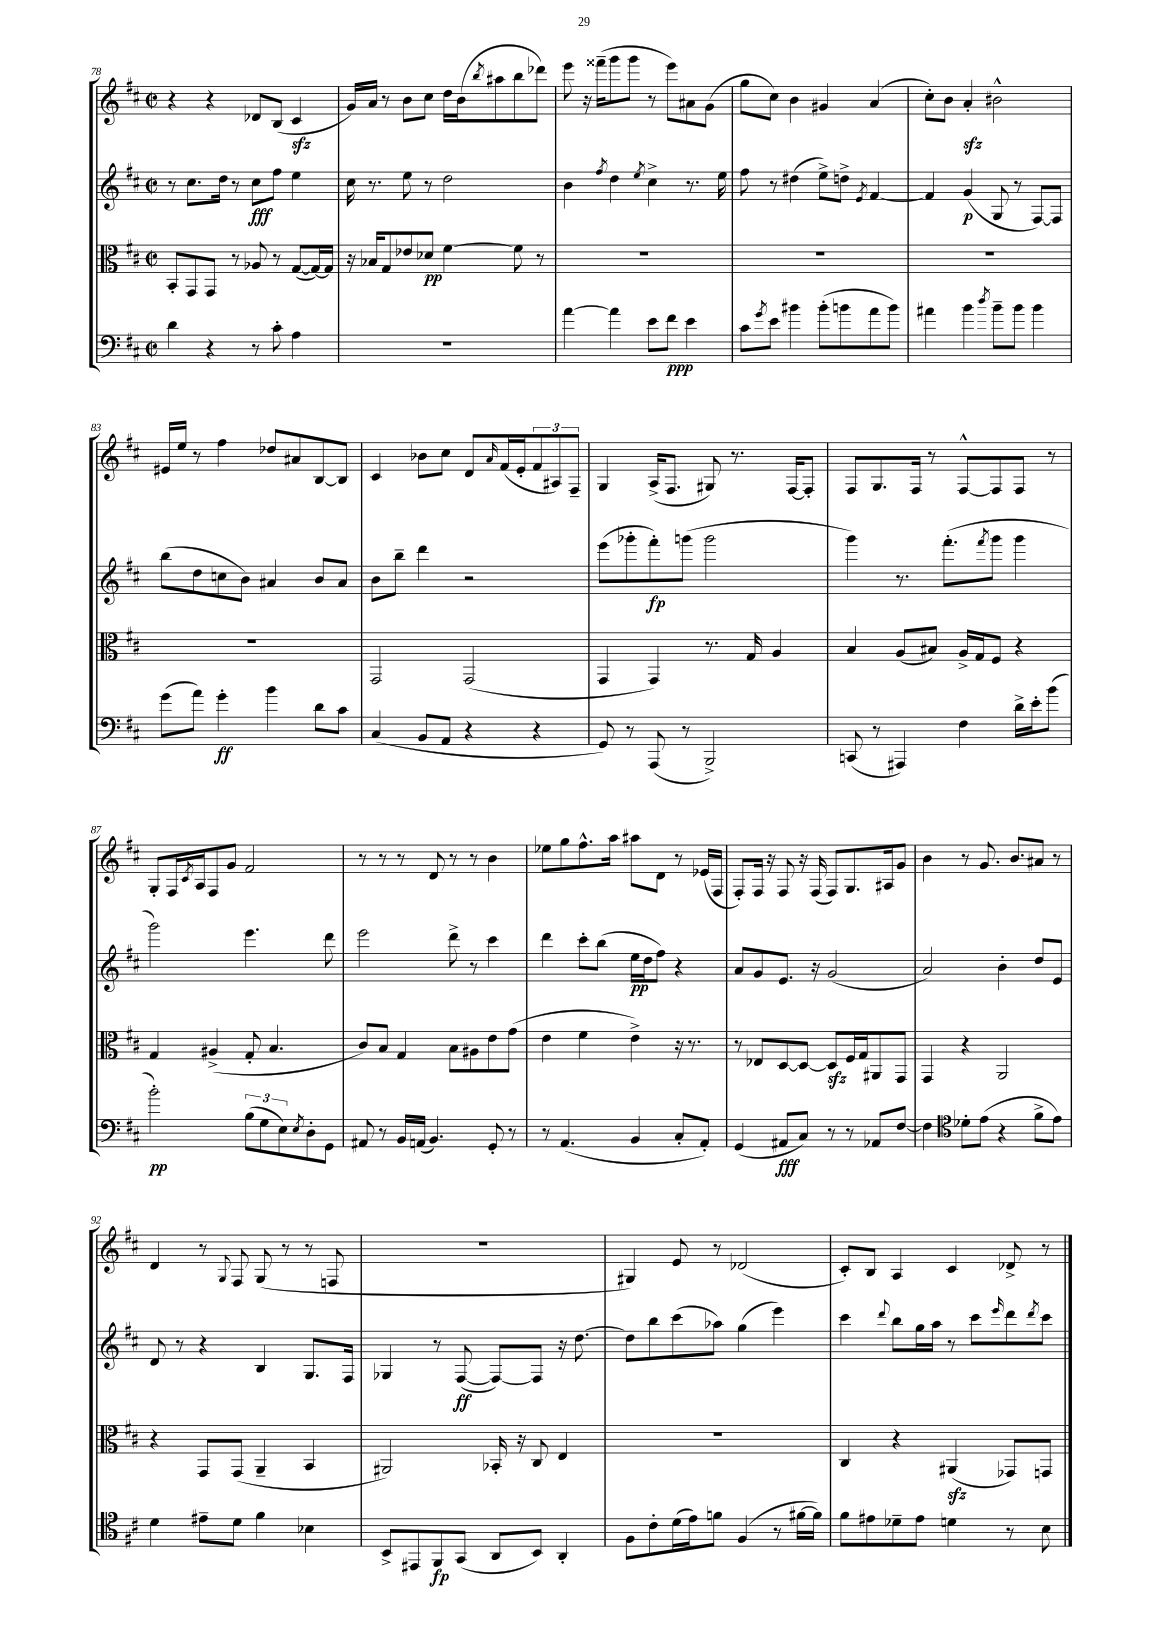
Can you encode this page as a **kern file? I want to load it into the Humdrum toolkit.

**kern	**kern	**kern	**kern
*staff4	*staff3	*staff2	*staff1
*clefF4	*clefC3	*clefG2	*clefG2
*k[f#c#]	*k[f#c#]	*k[f#c#]	*k[f#c#]
*M2/2	*M2/2	*M2/2	*M2/2
*met(c|)	*met(c|)	*met(c|)	*met(c|)
4d\	8BB'/L	8r	4r
.	8GG/	8.cc#\L	.
4r	8GG/J	.	4r
.	.	16dd\Jk	.
.	8r	8r	.
8r	8A-/	8cc#\L	8d-/L
8c#'\	8r	8ff#\J	(8B/J
4A\	([8G/L	4ee\	4c#/
.	16G/_L)	.	.
.	16G/]JJ	.	.
=	=	=	=
1r	16r	16cc#\	16g/LL)
.	16B-/LK	8.r	16a/JJ
.	8G/	.	8r
.	8e-/	8ee\	8b\L
.	8d-/J	8r	8cc#\J
.	[4f#\	2dd\	16dd\LL
.	.	.	(16b\J
.	.	.	8qbb/
.	.	.	8aa#\
.	8f#\]	.	8bb\
.	8r	.	8ddd-\J)
=	=	=	=
[4a\	1r	4b\	8eee\
.	.	.	16r
.	.	.	(16fff##~\LK
.	.	8qff#/	.
4a\]	.	4dd\	8ggg\
.	.	.	8ggg\J
.	.	8qee/	.
8e\L	.	4cc#^\	8r
8f#\J	.	.	8eee\L)
4e\	.	8.r	8a#\
.	.	.	(8g\J
.	.	16ee\	.
=	=	=	=
8c#\L	1r	8ff#\	8gg\L
8qg/	.	.	.
8e\J	.	8r	8cc#\J)
4b#\	.	(4dd#\	4b\
(8b#'\L	.	8ee^\L)	4g#/
8b\	.	8dd^\J	.
.	.	8qe/	.
8a\	.	[4f#/	(4a/
8b\J)	.	.	.
=	=	=	=
4a#\	1r	4f#/]	8cc#'\L)
.	.	.	8b\J
4b\	.	(4g/	4a'/
8qdd/	.	.	.
8b~\L	.	8G/	2b#^^\
8b\J	.	8r	.
4b\	.	[8F#/L)	.
.	.	8F#/]J	.
=	=	=	=
(8g\L	1r	(8bb\L	16e#/LL
.	.	.	16ee/JJ
8a\J)	.	8dd\	8r
4g'\	.	8cc\	4ff#\
.	.	8b\J)	.
4b\	.	4a#/	8dd-/L
.	.	.	8a#/
8d\L	.	8b/L	[8B/
8c#\J	.	8a#/J	8B/]J
=	=	=	=
(4C#/	2GG/	8b\L	4c#/
.	.	8bb~\J	.
8BB/L	.	4ddd\	8b-\L
8AA/J	.	.	8cc#\J
4r	(2GG/	2r	8d/L
.	.	.	16qqa/
.	.	.	(16f#/L
.	.	.	16e'/J
4r	.	.	12f#/
.	.	.	12A#/)
.	.	.	12F#~/J
=	=	=	=
8GG/)	4GG/	(8eee\L	4G/
8r	.	8ggg-'\	.
(8AAA/	4GG/)	8fff#'\)	(16A^/LK
.	.	.	8.F#/J
8r	.	(8ggg\J	.
2BBB^/)	8.r	2ggg\	8G#/)
.	.	.	8.r
.	16G/	.	.
.	4A/	.	.
.	.	.	[16F#/LK
.	.	.	8F#'/]J
=	=	=	=
(8CC/	4B/	4ggg\)	8F#/L
8r	.	.	8.G/
4AAA#/)	(8A/L	8.r	.
.	.	.	16F#/Jk
.	8B#/J)	.	8r
.	.	(8.fff#'\L	.
4F#\	16A^/LL	.	[8F#^^/L
.	16G/J	.	.
.	.	8qfff#/	.
.	8F#/J	8ggg\J	8F#/]
16d^\LL	4r	4ggg\	8F#/J
16e'\J	.	.	.
(8b\J	.	.	8r
=	=	=	=
2b'\)	4G/	2ggg\)	8G'/L
.	.	.	16F#/L
.	.	.	8qc#/
.	.	.	16A/J
.	(4A#^/	.	8F#/
.	.	.	8g/J
(12B\L	8G'/	4.eee\	2f#/
12G\	.	.	.
.	4.B/	.	.
12E\)	.	.	.
8qE/	.	.	.
8D'\	.	.	.
8GG\J	.	8ddd\	.
=	=	=	=
8AA#/	8c#/L)	2eee\	8r
8r	8B/J	.	8r
16BB/LL	4G/	.	8r
(16AA/JJ	.	.	.
4.BB/)	.	.	8d/
.	8B\L	8ddd^\	8r
.	8A#\	8r	8r
8GG'/	8e\	4ccc#\	4b\
8r	(8g\J	.	.
=	=	=	=
8r	4e\	4ddd\	8ee-\L
(4.AA/	.	.	8gg\
.	4f#\	8ccc#'\L	8.ff#^^\
.	.	(8bb\J	.
.	.	.	16aa\Jk
4BB/	4e^\)	16ee\LL	8aa#\L
.	.	16dd\J	.
.	.	8ff#\J)	8d\J
8C#'/L	16r	4r	8r
.	8.r	.	.
8AA'/J)	.	.	(16e-/LL
.	.	.	16F#/JJ
=	=	=	=
(4GG/	8r	8a/L	8F#'/L)
.	8E-/L	8g/	16F#/Jk
.	.	.	16r
8AA#/L	[8D/	8.e/J	8F#/
8C#/J)	8D/_J	.	16r
.	.	16r	(16F#/
8r	8D/]L	(2g/	8F#/L)
8r	16F#/L	.	8.G/
.	16G/J	.	.
8AA-/L	8AA#/	.	.
.	.	.	16A#/k
[8F#/J	8GG/J	.	8g/J
=	=	=	=
4F#\]	4GG/	2a/)	4b\
*clefC4	*	*	*
8d-'\L	4r	.	8r
(8e\J	.	.	8.g/
4r	2AA/	4b'\	.
.	.	.	8.b/L
8f#^\L	.	8dd/L	8a#/J
8e\J)	.	8e/J	8r
=	=	=	=
4d\	4r	8d/	4d/
.	.	8r	.
8e#~\L	8GG/L	4r	8r
.	.	.	8qqG/
8d\J	(8GG/J	.	8F#/
4f#\	4AA~/	4B/	(8G/
.	.	.	8r
4B-\	4BB/	8.G/L	8r
.	.	.	8F/
.	.	16F#/Jk	.
=	=	=	=
8BB^/L	2AA#/)	4G-/	1r
8EE#/	.	.	.
8FF#/	.	8r	.
(8GG/J	.	([8F#/	.
8AA/L	16BB-'/	8F#/_L)	.
.	16r	.	.
8BB/J)	8C#/	8F#/]J	.
4AA'/	4E/	16r	.
.	.	[8.dd\	.
=	=	=	=
8F#\L	1r	8dd\]L	4G#/)
8c#'\	.	8bb\	.
(16d\L	.	(8ccc#\	8e/
16e\J)	.	.	.
8f\J	.	8aa-\J)	8r
(4F#/	.	(4gg\	(2d-/
8r	.	4eee\)	.
[16f#\LL	.	.	.
16f#\]JJ)	.	.	.
=	=	=	=
8f#\L	4C#/	4ccc#\	8c#'/L)
8e#\	.	.	8B/J
.	.	8qqddd/	.
8d-~\	4r	8bb\L	4A/
8e#\J	.	16gg\L	.
.	.	16aa\JJ	.
4d\	(4AA#/	8r	4c#/
.	.	8ccc#\L	.
.	.	16qqeee/	.
8r	8GG-/L)	8ddd\	8d-^/
.	.	8qddd/	.
8B\	8GG/J	8ccc#\J	8r
==	==	==	==
*-	*-	*-	*-
